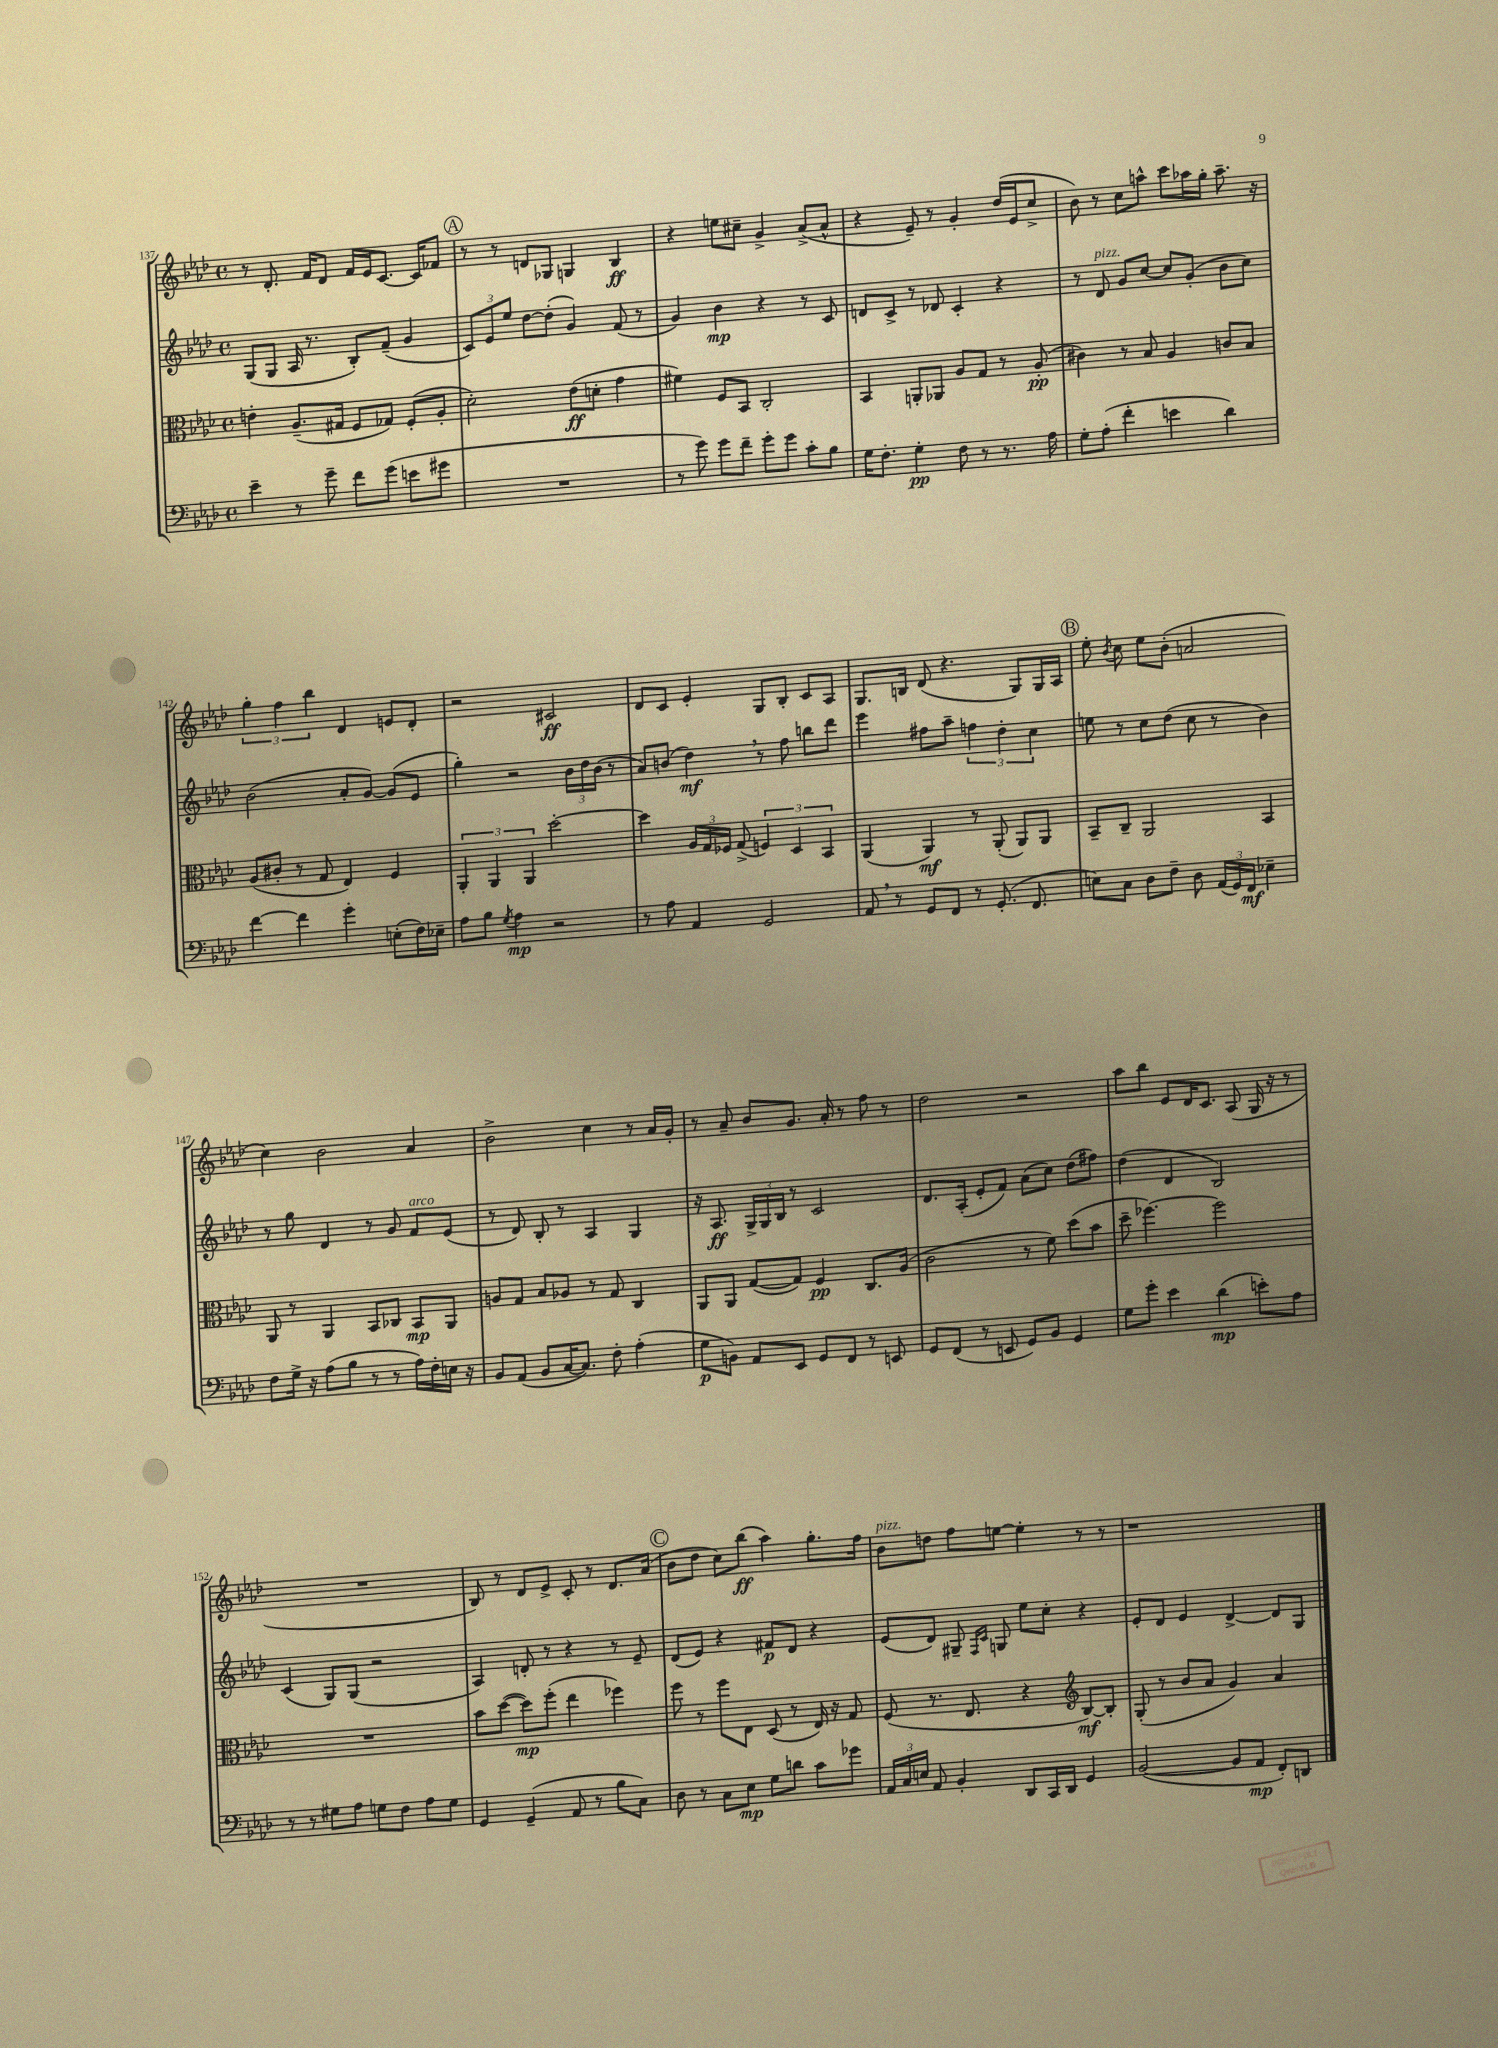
<<
\new StaffGroup <<
\new Staff = "s0" {
    \clef treble \key aes \major \defaultTimeSignature \time 4/4
    \autoBeamOff r8 des'8.-. f'16[ des'8] f'16[ ees'16 c'8.]~ c'16[ fes'8] |
    \mark \markup { \circle "A" } r8 r8 d'8[ ges8] g4 bes4\ff |
    r4 e''8[ cis''8]-- g'4-> aes'8[->( aes'8]-^ |
    r4 ees'8--) r8 g'4-. des''16[( ees'16 c''8]-> |
    bes'8) r8 c''8[ a''8]-^ c'''8[ aes''16 g''16]-. aes''8.-- r16 |
    \tuplet 3/2 { g''4-. f''4 bes''4 } des'4 e'8[ des'8]-. |
    r2 cis'2\ff |
    des'8[ c'8] ees'4-. g8[ bes8]-. c'8[ aes8] |
    g8.[ b16] des'8( r4. g8[) g16 aes16] |
    \mark \markup { \circle "B" } ees''8-. \acciaccatura { bes'8 } c''8 ees''8[ bes'8]-.( a'2 |
    c''4) bes'2 aes'4 |
    bes'2-> c''4 r8 aes'16[ g'16]-. |
    r8 aes'8-- bes'8[ g'8.] aes'16-. r8 f''8 r8 |
    des''2 r2 |
    aes''8[ bes''8] ees'8[ des'16 c'8.] aes8( g16 r16 r8 |
    R1 |
    bes8) r8 des'8[ ees'8]-> c'8-. r8 des'8.[ aes'16]( |
    \mark \markup { \circle "C" } bes'8[ des''8] c''8[) bes''8]\ff( aes''4) g''8.[-. f''16] |
    bes'8[^\markup { \italic "pizz." } d''8] f''8[ e''8]~ e''4-. r8 r8 |
    r1 \bar "|." |
}
\new Staff = "s1" {
    \clef treble \key aes \major \defaultTimeSignature \time 4/4
    \autoBeamOff g8[( g8] aes16 r8. bes8[-.) f'8]--( g'4 |
    \mark \markup { \circle "A" } \tuplet 3/2 { c'8[) ees'8 ees''8] } des''8[~ des''8]-.( g'4) f'8( r8 |
    g'4) bes'4\mp r4 r8 c'8 |
    d'8[ c'8]-> r8 des'8 c'4-. r4 |
    r8 des'8^\markup { \italic "pizz." } g'8[ c''8]~ c''8[ g'8]-.( bes'8[ c''8]) |
    bes'2( aes'8[-. g'8]~) g'8[( ees'8] |
    g''4-.) r2 \tuplet 3/2 { bes'16[ des''16 bes'16]( } r8 |
    aes'8[) b'8]( des''4\mf) \breathe r8 f''8 b''8[ des'''8] |
    ees'''4 fis''8[ aes''8]-- \tuplet 3/2 { f''4 des''4-. c''4 } |
    \mark \markup { \circle "B" } e''8 r8 c''8[ des''8]( c''8 r8 bes'4) |
    r8 g''8 des'4 r8 g'8 f'8[^\markup { \italic "arco" } ees'8]( |
    r8 des'8) bes8-. r8 aes4 g4 |
    r16 aes8.\ff \tuplet 3/2 { g16[-> g16 bes16] } r8 c'2 |
    des'8.[ aes16]-.( ees'8[-. f'8]) aes'8[( c''8]) des''8[( fis''8]) |
    des''4( des'4 bes2) |
    c'4( g8[) g8]( r2 |
    aes4) d'8-. r8 r4 r8 ees'8-- |
    \mark \markup { \circle "C" } des'8[( ees'8]) r4 fis'8[\p des'8] r4 |
    ees'8[( des'8]) gis8-- \grace { f16[ c'16] } g8 ees''8[ c''8]-. r4 |
    ees'8[-. des'8] ees'4 des'4~-> des'8[ g8] \bar "|." |
}
\new Staff = "s2" {
    \clef alto \key aes \major \defaultTimeSignature \time 4/4
    \autoBeamOff e'4-. aes8.[--( gis16] f8[ ges8]) f8[-.( aes8]-. |
    \mark \markup { \circle "A" } des'2-.) ees'8[\ff( d'8]-. g'4 |
    fis'4) f8[ bes,8] c2-. |
    bes,4 a,8[-. aes,8] aes8[ g8] r8 aes8-.\pp( |
    cis'4) r8 bes8 aes4 c'8[ bes8] |
    aes8[( cis'8]-. r8 g8 ees4) f4 |
    \tuplet 3/2 { aes,4-. aes,4 aes,4 } des''2~-. |
    des''4 \tuplet 3/2 { aes16[ g16 fes16] } g8->( \tuplet 3/2 { f4) des4 bes,4 } |
    aes,4( aes,4\mf) r8 aes,8-.( aes,8[) aes,8] |
    \mark \markup { \circle "B" } bes,8[-- c8]-- aes,2 bes,4 |
    aes,8 r8 aes,4 bes,8[ ces8] bes,8[\mp aes,8] |
    a8[ g8] bes8[ aes8] r8 g8 c4 |
    aes,8[ aes,8] g8[~( g8]) f4\pp c8.[ aes16]( |
    c'2 r8 f'8) des''8[( bes'8] |
    des''8-- fes''4.~) fes''2 |
    R1 |
    bes'8[ des''8]~( des''8[\mp) f''8]-.( ees''4 fes''4) |
    \mark \markup { \circle "C" } f''8 r8 f''8[ ees8] des8( r8 ees16) r16 g8 |
    f8( r8. ees8. r4 \clef treble bes8[~\mf) bes8]-. |
    g8-.( r8 bes'8[ aes'8] g'4) aes'4 \bar "|." |
}
\new Staff = "s3" {
    \clef bass \key aes \major \defaultTimeSignature \time 4/4
    \autoBeamOff ees'4-- r8 g'8-- f'8[ g'8]( e'8[ gis'8] |
    \mark \markup { \circle "A" } R1 |
    r8 g'8) g'8[ f'8]-- g'8[-. g'8] c'8[-. bes8] |
    g16[ f8.]-. g4-.\pp f8 r8 r8. aes16 |
    g8[-. aes8]-.( f'4-. e'4 des'4) |
    f'4~ f'4 g'4-. e8[-.( f16) ees16]-- |
    aes8[ bes8] \acciaccatura { g8 } aes4\mp r2 |
    r8 aes8 aes,4 g,2 |
    aes,8 \breathe r8 g,8[ f,8] r8 g,8.-.( f,8. |
    \mark \markup { \circle "B" } e8[) c8] des8[ f8]-- des8 \tuplet 3/2 { aes,16[( g,16) f,16]\mf } ees4-- |
    f8[ g16]-> r16 aes8[( bes8] r8 r8 aes16[) f16-. e16] r16 |
    bes,8[ aes,8]( bes,8[ c16~ c8.]) f8-. aes4-.( |
    g8[\p b,8]) aes,8[ ees,8] g,8[ f,8] r8 e,8 |
    g,8[ f,8]( r8 e,8 g,8[) bes,8] g,4 |
    g8[ g'8]-. ees'4 des'4\mp( e'8[-.) aes8] |
    r8 r8 gis8[ aes8] g8[ f8] aes8[ g8] |
    g,4 g,4--( aes,8 r8 bes8[ c8]) |
    \mark \markup { \circle "C" } des8 r8 c8[ ees8]\mp g8[ d'8] c'8[ ges'8] |
    \tuplet 3/2 { aes,16[ c16 e16] } aes,8 bes,4-. des,8[ c,16 des,16] g,4 |
    bes,2~( bes,8[ aes,8]\mp f,8[-.) d,8] \bar "|." |
}
>>
>>
\layout { \context { \Score currentBarNumber = #137 } }
